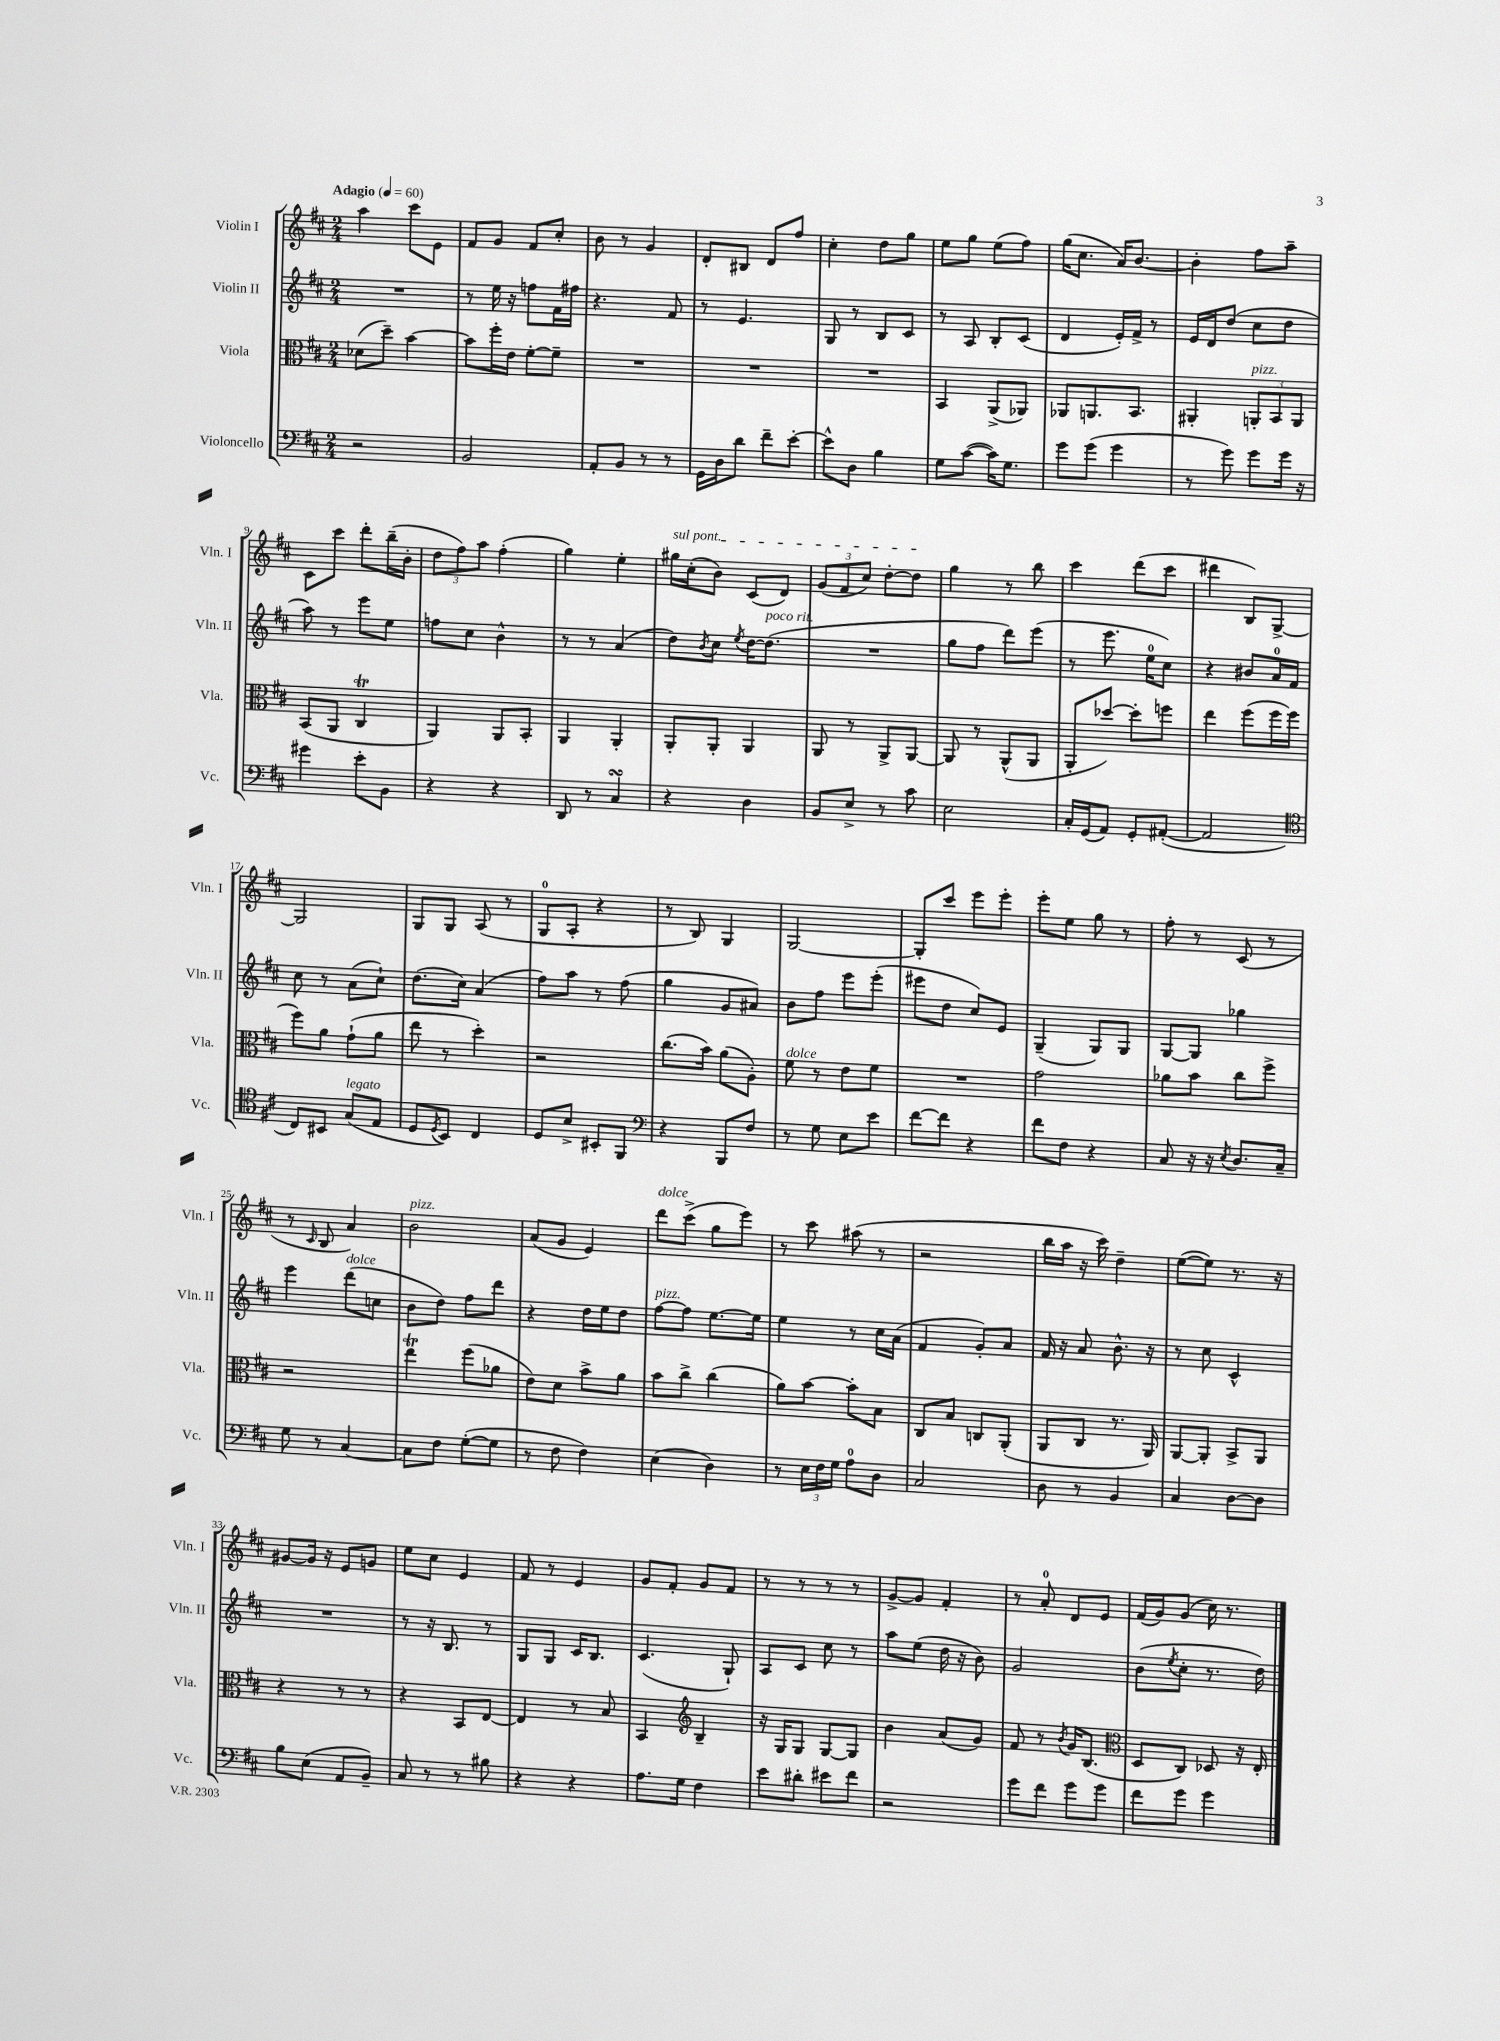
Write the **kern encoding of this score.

**kern	**kern	**kern	**kern
*staff4	*staff3	*staff2	*staff1
*clefF4	*clefC3	*clefG2	*clefG2
*k[f#c#]	*k[f#c#]	*k[f#c#]	*k[f#c#]
*M2/4	*M2/4	*M2/4	*M2/4
*MM60	*MM60	*MM60	*MM60
2r	(8d-	2r	4aa
.	8dd~)	.	.
.	[4b	.	8ccc#
.	.	.	8e
=	=	=	=
2BB	8b]	8r	8f#
.	16ff#'	16ee	8g
.	16e	16r	.
.	[8f#'	8ff	8f#
.	8f#~]	16f#	8cc#'
.	.	16ff#	.
=	=	=	=
8AA'	2r	4.r	8b
8BB	.	.	8r
8r	.	.	4g
8r	.	8f#	.
=	=	=	=
16GG	2r	8r	8d'
16D	.	.	.
8d	.	4.e	8B#
8f#~	.	.	8d
[8e'	.	.	8ff#
=	=	=	=
8e^^]	2r	8G	4cc#'
8D	.	8r	.
4B	.	8B	8dd
.	.	8c#	8gg
=	=	=	=
8G	4BB	8r	8ee
([8c#	.	8A	8gg
16c#])	(8AA^	8B'	(8ee
8.G	.	.	.
.	8AA-)	(8c#	8ff#)
=	=	=	=
8g	8AA-	4d	(16gg
.	.	.	8.cc#
(8g	8.AA	.	.
4g	.	16e')	16a)
.	8.BB	16f#^	[8.b
.	.	8r	.
=	=	=	=
8r	4AA#'	16e	4b']
.	.	16d	.
8g)	.	(8dd	.
8g	12AA'	8cc#	8ff#
.	12BB	.	.
16g	.	8dd	8aa~
.	12AA	.	.
16r	.	.	.
=	=	=	=
4g#	(8BB	8aa)	8c#
.	8AA	8r	8ccc#
8e'	4C#	8eee	8ddd'
8BB	.	8ee	(16bb~
.	.	.	16b'
=	=	=	=
4r	4AA)	8ff	12dd
.	.	.	12ff#)
.	.	8cc#	.
.	.	.	12aa
4r	8AA	4b^^	(4ff#'
.	8BB'	.	.
=	=	=	=
8DD	4AA	8r	4gg)
8r	.	8r	.
4C#	4AA'	(4a	4ee'
=	=	=	=
4r	8AA'	8dd)	16gg#
.	.	.	(16cc#'
.	.	8qb	.
.	8AA'	8cc#	8b)
.	.	8qee	.
4D	4AA	[16dd	(8c#
.	.	(8.dd]	.
.	.	.	8d)
=	=	=	=
8BB	8AA	2r	(12g
.	.	.	12f#
8E^	8r	.	.
.	.	.	12cc#)
8r	8AA^	.	[8dd'
8c#	[8AA	.	8dd]
=	=	=	=
2E	8AA]	8gg	4gg
.	8r	8ff#	.
.	(8AA^^	8ddd)	8r
.	8AA	(8eee	8bb
=	=	=	=
16C#'	8AA'	8r	4ccc#
(16GG	.	.	.
8AA)	[8dd-)	8.eee	.
8GG'	8dd-']	.	(8ddd
.	.	16ee	.
([8AA#'	8ff	8cc#)	8ccc#
=	=	=	=
2AA#]	4ee	4r	4ddd#
.	(8ff#	8b#	8B)
.	16ff#	16a	[8G^
.	16ff#	16f#	.
=	=	=	=
*clefC4	*	*	*
8C#)	8ff#)	8cc#	2G]
8BB#	8a	8r	.
(8G	(8g`	(8a	.
8E	8a	8cc#`)	.
=	=	=	=
8D	8ee	(8.dd	8G
8qD	.	.	.
8BB)	8r	.	8G
.	.	16cc#)	.
4C#	4dd')	(4a	(8A
.	.	.	8r
=	=	=	=
8D	2r	8ff#)	8G
8B^	.	8aa	8A'
8BB#'	.	8r	4r
8FF#	.	(8ff#	.
=	=	=	=
*clefF4	*	*	*
4r	(8.cc#	4gg	8r
.	.	.	8B)
.	16b)	.	.
8BBB	(8a	8g	4G
8F#	8A')	8a#)	.
=	=	=	=
8r	8f#	8b	[2G
8G	8r	8ff#	.
8E	8e	8eee	.
8e	8f#	(8eee'	.
=	=	=	=
[8f#	2r	8eee#	8G']
8f#]	.	8dd	8ccc#
4r	.	8cc#)	8eee
.	.	8e	8eee'
=	=	=	=
8f#	2g	(4G~	8eee'
8F#	.	.	8ee
4r	.	8G)	8gg
.	.	8G	8r
=	=	=	=
8C#	8a-	[8G	8ff#'
16r	8b	8G]	8r
16r	.	.	.
8qE	.	.	.
8.D	8cc#	4gg-	(8c#
.	8ff#^	.	8r
16C#~	.	.	.
=	=	=	=
8G	2r	4eee	8r
.	.	.	16qqc#
8r	.	.	8B
[4C#	.	(8ddd	4a)
.	.	8cc	.
=	=	=	=
8C#]	4ee	8b	2b
8F#	.	8dd)	.
([8G'	(8ff#	8ff#	.
8G]	8a-	8ddd	.
=	=	=	=
8r	8e)	4r	(8a
8F#	8d	.	8g
4F#)	8b^	16dd	4e)
.	.	16ee	.
.	8a	8dd	.
=	=	=	=
(4E	8b	[8ff#	8ddd
.	8cc#^	8ff#]	(8ccc#^
4D)	(4cc#	[8.ee	8gg
.	.	.	8eee)
.	.	16ee]	.
=	=	=	=
8r	8a)	4ee	8r
24E	[8b	.	8ccc#
24F#	.	.	.
24G	.	.	.
8A	8b']	8r	(8aa#
8D	8B	16cc#	8r
.	.	(16a	.
=	=	=	=
2C#	8C#	4f#	2r
.	8B	.	.
.	8C	8g')	.
.	(8AA'	8a	.
=	=	=	=
8D	8AA	16f#	16bb
.	.	16r	16aa
8r	8C#	8a	16r
.	.	.	16ccc#)
4BB	8.r	8.b^^	4dd~
.	16AA)	16r	.
=	=	=	=
4C#	[8AA	8r	([8ee
.	8AA']	8cc#	8ee])
[8D	8BB^	4c#^^	8.r
8D]	8AA	.	.
.	.	.	16r
=	=	=	=
8B	4r	2r	[8g#
(8E	.	.	16g#]
.	.	.	16r
8AA	8r	.	8e
8BB~)	8r	.	8g
=	=	=	=
8C#	4r	8r	8ee
8r	.	16r	8cc#
.	.	8.B	.
8r	8BB	.	4e
8B#	[8E	8r	.
=	=	=	=
4r	4E]	8G	8f#
.	.	8G	8r
4r	8r	16c#	4e
.	.	8.B	.
.	8B	.	.
=	=	=	=
8.A	4BB	(4.c#	8g
.	.	.	8f#'
16G	.	.	.
*	*clefG2	*	*
4F#	4B~	.	8g
.	.	8G`)	8f#
=	=	=	=
8e	16r	8A	8r
.	16G	.	.
8d#'	8G	8c#	8r
8e#	[8G	8cc#	8r
8f#	8G]	8r	8r
=	=	=	=
2r	4b	8aa	[8g^
.	.	(8ee	8g]
.	(8a	16dd	4f#'
.	.	16r	.
.	8g)	8b)	.
=	=	=	=
8g	8f#	2g	8r
8f#	8r	.	8a'
.	8qb	.	.
8g	16g	.	8d
.	(8.B	.	.
8g	.	.	8e
=	=	=	=
*	*clefC3	*	*
8f#	8D	(8b	(16f#
.	.	.	16g)
.	.	8qee	.
8g	8C#)	8cc#'	(8g
4g	8D-	8.r	16cc#)
.	.	.	8.r
.	16r	.	.
.	16E'	16dd)	.
==	==	==	==
*-	*-	*-	*-
